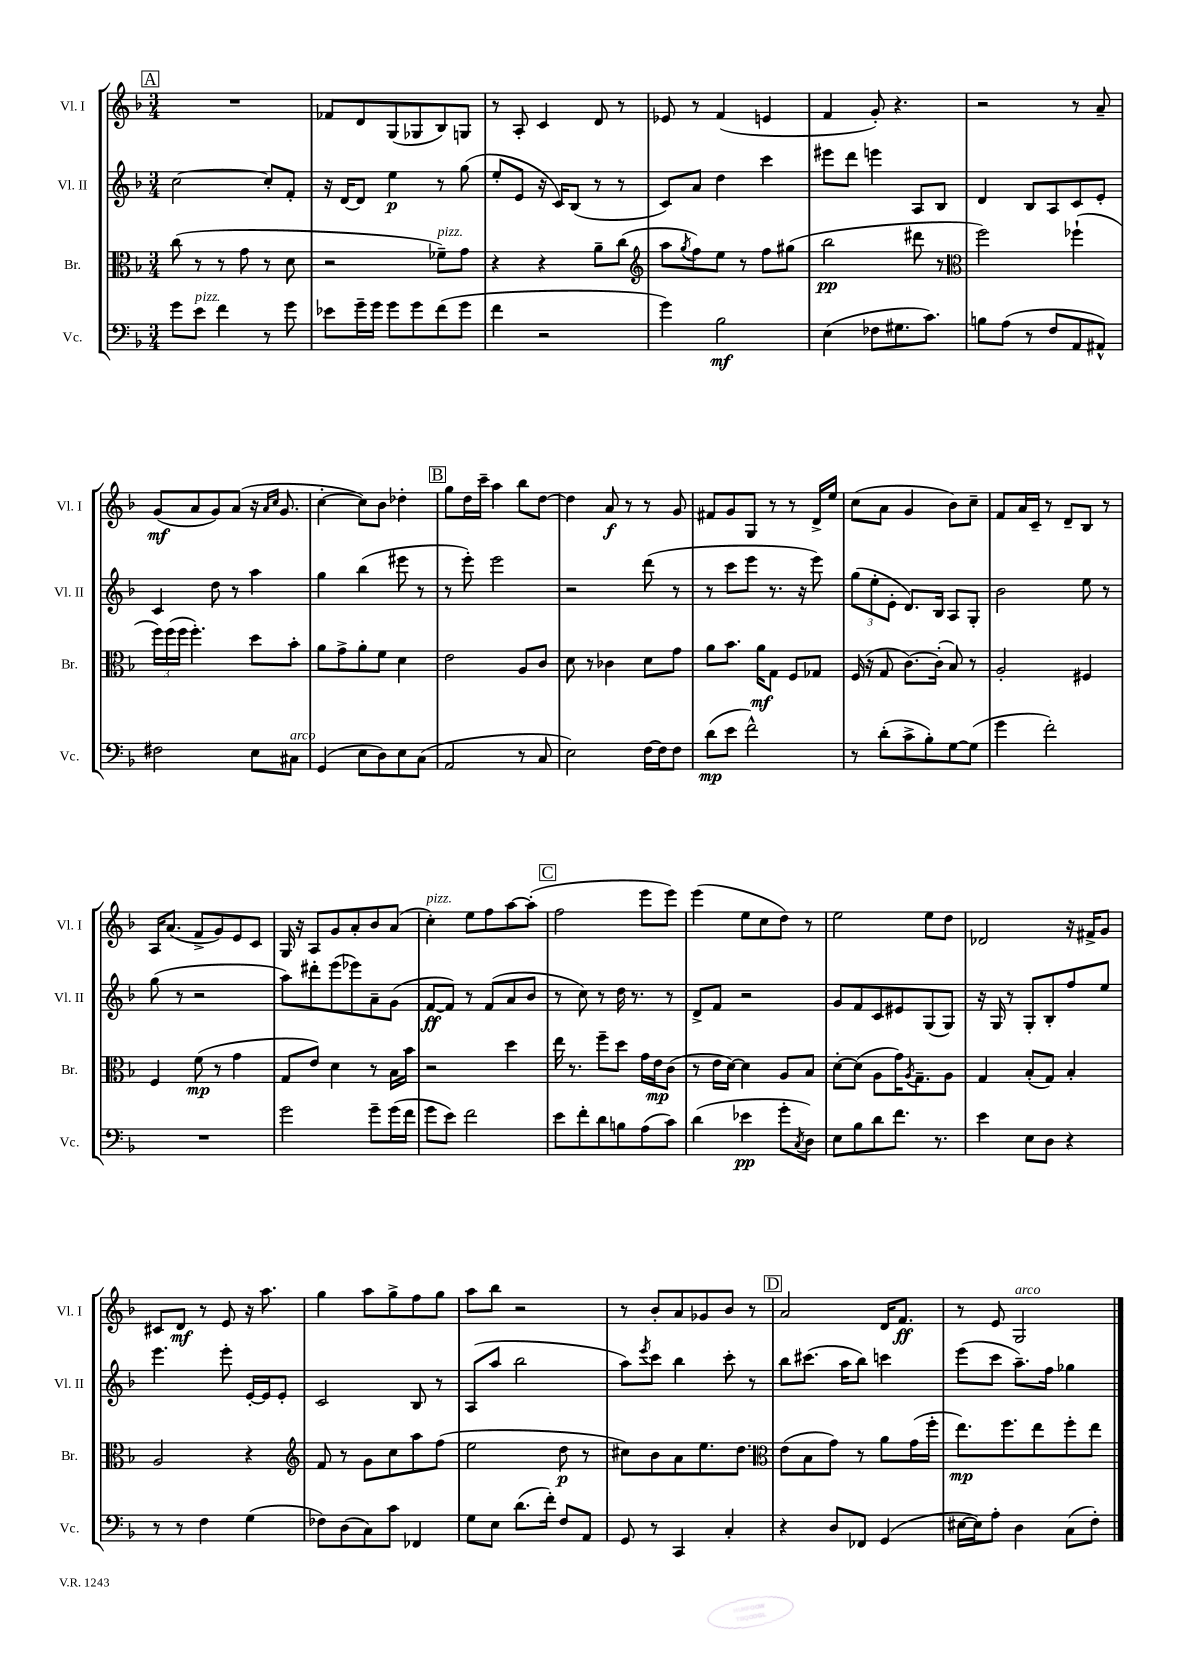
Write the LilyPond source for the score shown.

<<
\new StaffGroup <<
\new Staff = "s0" \with { instrumentName = "Vl. I" shortInstrumentName = "Vl. I" } {
    \clef treble \key f \major \numericTimeSignature \time 3/4
    \mark \markup { \box "A" } R2. |
    fes'8 d'8 g8( ges8 bes8) g8 |
    r8 a8-. c'4 d'8 r8 |
    ees'8 r8 f'4( e'4 |
    f'4 g'8-.) r4. |
    r2 r8 a'8-- |
    g'8\mf( a'8 g'8) a'8( r16 \grace { a'16 c''16 } g'8. |
    c''4~-. c''8) bes'8 des''4-. |
    \mark \markup { \box "B" } g''8 d''16 c'''16-- a''4 bes''8 d''8~ |
    d''4 a'8\f r8 r8 g'8 |
    fis'8 g'8 g8 r8 r8 d'16-> e''16 |
    c''8( a'8 g'4 bes'8) c''8-- |
    f'8 a'16 c'16-- r8 d'8-- bes8 r8 |
    a16 a'8.( f'8-> g'8) e'8 c'8 |
    g16 r16 a8 g'8 a'8-. bes'8 a'8( |
    c''4-.^\markup { \italic "pizz." }) e''8 f''8 a''8~ a''8-.( |
    \mark \markup { \box "C" } f''2 e'''8 e'''8) |
    e'''4( e''8 c''8 d''8) r8 |
    e''2 e''8 d''8 |
    des'2 r16 fis'16-> g'8 |
    cis'8 d'8\mf r8 e'8 r16 a''8. |
    g''4 a''8 g''8-> f''8 g''8 |
    a''8 bes''8 r2 |
    r8 bes'8-. a'8 ges'8 bes'8 r8 |
    \mark \markup { \box "D" } a'2 d'16 f'8.\ff |
    r8 e'8 g2^\markup { \italic "arco" } \bar "|." |
}
\new Staff = "s1" \with { instrumentName = "Vl. II" shortInstrumentName = "Vl. II" } {
    \clef treble \key f \major \numericTimeSignature \time 3/4
    \mark \markup { \box "A" } c''2~ c''8-. f'8-. |
    r16 d'16~ d'8 e''4\p r8 g''8( |
    e''8-. e'8 r16 c'16) bes8( r8 r8 |
    c'8) a'8 d''4 c'''4 |
    eis'''8 d'''8 e'''4 a8 bes8 |
    d'4 bes8 a8 c'8 e'8-. |
    c'4 d''8 r8 a''4 |
    g''4 bes''4( eis'''8 r8 |
    \mark \markup { \box "B" } r8 e'''8-.) e'''2 |
    r2 d'''8( r8 |
    r8 c'''8 e'''8 r8. r16 e'''8) |
    \tuplet 3/2 { g''8( e''8-. e'8-. } d'8.) bes16 a8 g8-. |
    bes'2 e''8 r8 |
    g''8( r8 r2 |
    a''8) dis'''8-. e'''8( ees'''8) a'8-- g'8( |
    f'8~\ff f'8) r8 f'8( a'8 bes'8 |
    \mark \markup { \box "C" } r8 c''8) r8 d''16 r8. r8 |
    d'8-> f'8 r2 |
    g'8 f'8 c'8 eis'8 g8( g8) |
    r16 g16 r8 g8-. bes8-. f''8 e''8 |
    e'''4. e'''8-. e'16~-. e'16 e'8-. |
    c'2 bes8 r8 |
    a8( a''8 bes''2 |
    a''8) \acciaccatura { e'''8 } c'''8 bes''4 c'''8-. r8 |
    \mark \markup { \box "D" } bes''8 cis'''8.( a''16 bes''8) c'''4 |
    e'''8( c'''8 a''8.--) f''16 ges''4 \bar "|." |
}
\new Staff = "s2" \with { instrumentName = "Br." shortInstrumentName = "Br." } {
    \clef alto \key f \major \numericTimeSignature \time 3/4
    \mark \markup { \box "A" } c''8( r8 r8 g'8 r8 d'8 |
    r2 fes'8--^\markup { \italic "pizz." }) g'8 |
    r4 r4 a'8-- c''8( |
    \clef treble a''8 \acciaccatura { g''8 } f''8) e''8 r8 f''8 gis''8( |
    bes''2\pp dis'''8 r8 |
    \clef alto f''2) fes''4-!( |
    \tuplet 3/2 { f''16) f''16( f''16 } f''4.-.) d''8 bes'8-. |
    a'8 g'8-> a'8-. f'8 d'4 |
    \mark \markup { \box "B" } e'2 a8 c'8 |
    d'8 r8 ces'4 d'8 g'8 |
    a'8 bes'8. a'16\mf g8 f8 ges8 |
    f16( r16 g8 c'8.~) c'16-.( bes8) r8 |
    a2-. fis4 |
    f4 f'8\mp( r8 g'4 |
    g8 e'8) d'4 r8 bes16 bes'16 |
    r2 d''4 |
    \mark \markup { \box "C" } e''16 r8. f''8-- d''8 g'16 e'16\mp c'8( |
    r8 e'16 d'16~) d'4 a8 bes8 |
    d'8~-. d'8( a8 g'16) \acciaccatura { a8 } g8.-- a8 |
    g4 bes8-.( g8) bes4-. |
    a2 r4 |
    \clef treble f'8 r8 g'8 c''8 a''8 f''8( |
    e''2 d''8\p r8 |
    cis''8) bes'8 a'8 e''8. d''8. |
    \mark \markup { \box "D" } \clef alto e'8( bes8 g'8) r8 a'8 g'16( f''16-. |
    e''8.\mp) f''8. e''8 f''8-. e''8 \bar "|." |
}
\new Staff = "s3" \with { instrumentName = "Vc." shortInstrumentName = "Vc." } {
    \clef bass \key f \major \numericTimeSignature \time 3/4
    \mark \markup { \box "A" } g'8 e'8^\markup { \italic "pizz." } f'4 r8 g'8 |
    ees'8 g'16-- g'16 g'8 g'8 f'8( g'8 |
    f'4 r2 |
    g'4) bes2\mf |
    e4( fes8 gis8. c'8.) |
    b8 a8( r8 f8 a,8 ais,8-^) |
    fis2 e8 cis8^\markup { \italic "arco" } |
    g,4( e8 d8) e8 c8( |
    \mark \markup { \box "B" } a,2 r8 c8 |
    e2) f16~ f16 f8 |
    d'8\mp( e'8 f'2-^) |
    r8 d'8-.( c'8-> bes8-.) g8~ g8( |
    g'4 f'2-.) |
    R2. |
    g'2 g'8-- g'16( f'16 |
    g'8 e'8) f'2 |
    \mark \markup { \box "C" } e'8 f'8-. d'8 b8 a8( c'8) |
    d'4( ees'4\pp g'8-. \acciaccatura { c8 } d8) |
    e8 bes8 d'8 f'8. r8. |
    e'4 e8 d8 r4 |
    r8 r8 f4 g4( |
    fes8) d8( c8) c'8 fes,4 |
    g8 e8 d'8.( f'16-.) f8 a,8 |
    g,8 r8 c,4 c4-. |
    \mark \markup { \box "D" } r4 d8 fes,8 g,4( |
    eis16~ eis16) a8-. d4 c8( f8-.) \bar "|." |
}
>>
>>
\layout { \context { \Score \remove "Bar_number_engraver" } }
